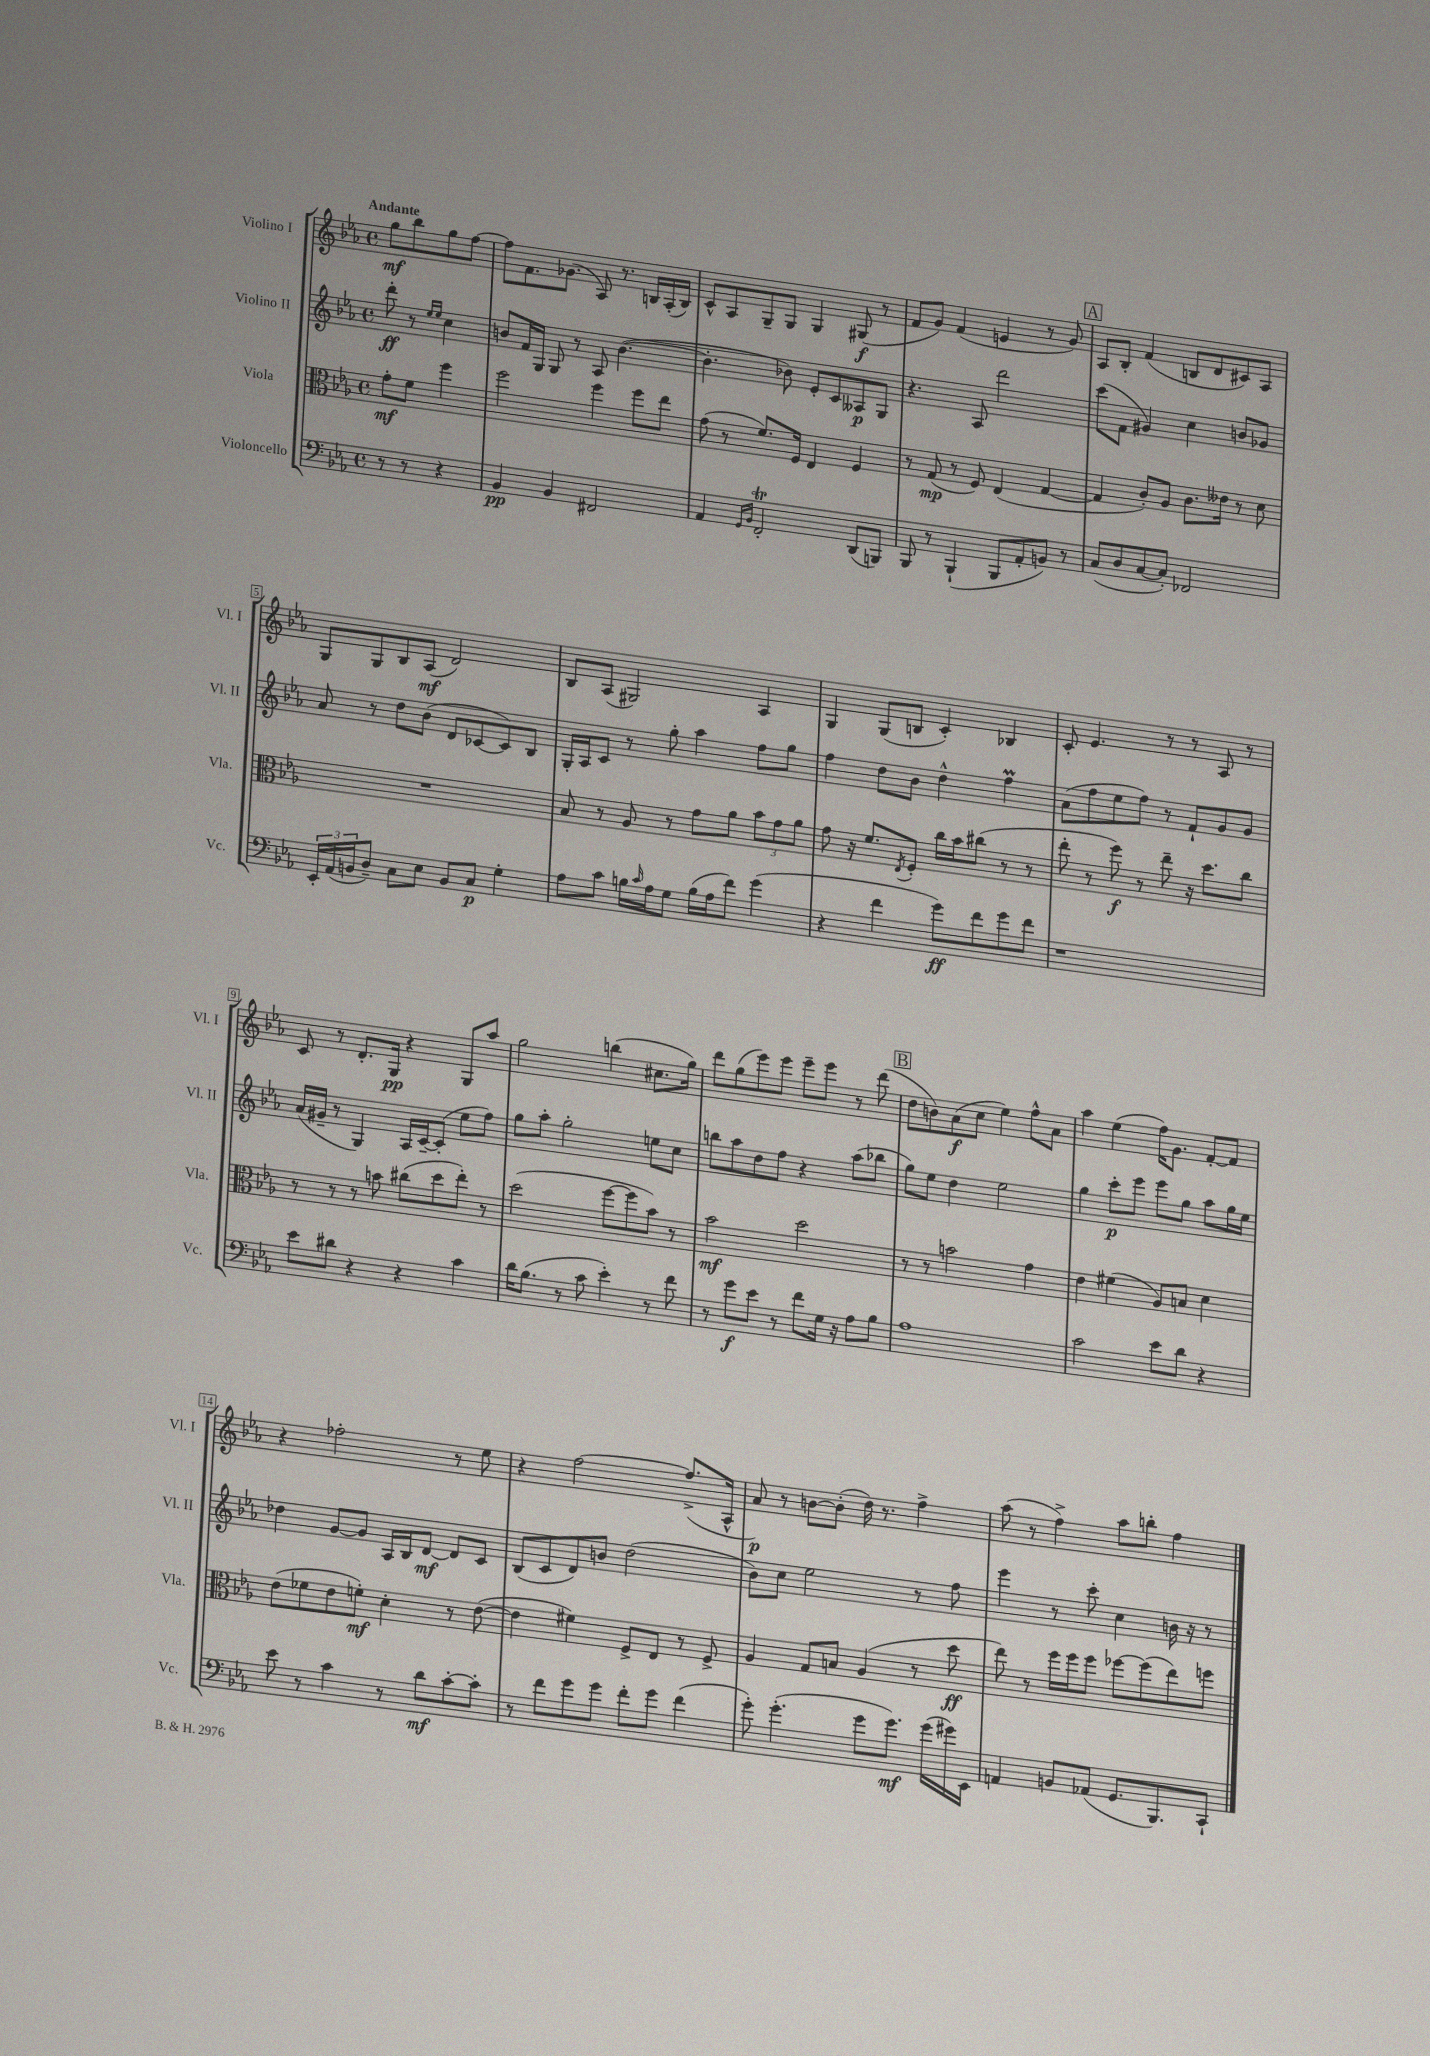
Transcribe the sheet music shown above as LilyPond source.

<<
\new StaffGroup <<
\new Staff = "s0" \with { instrumentName = "Violino I" shortInstrumentName = "Vl. I" } {
    \clef treble \key ees \major \defaultTimeSignature \time 4/4 \partial 2 \tempo "Andante"
    g''8\mf bes''8 g''8 f''8~ |
    f''8 f'8. ges'8.( aes8) r8. b16 aes16-.( b16) |
    c'8-^ aes8 g8-- g8 g4 gis8\f( r8 |
    f'8 g'8) f'4( e'4 r8 g'8) |
    \mark \markup { \box "A" } aes8 bes8-. f'4( b8 d'8 cis'8) aes8 |
    g8 g8 bes8 aes8\mf( d'2) |
    bes8 aes8( gis2) aes4 |
    g4 g8( b8 c'4-.) bes4 |
    c'8-. ees'4. r8 r8 aes8 r8 |
    c'8 r8 d'8.-. g16\pp r4 g8 aes''8 |
    g''2 b''4( cis''8. g''16) |
    d'''8 g''8( ees'''8) ees'''8 ees'''8-- ees'''8 r8 d'''8( |
    \mark \markup { \box "B" } d''8 b'8) aes'8\f( c''8 ees''4) f''8-^ aes'8 |
    aes''4 ees''4( f''16) g'8. f'8~-. f'8 |
    r4 fes''2-. r8 ees''8 |
    r4 f''2~ f''8.->( aes16-^ |
    aes'8\p) r8 b'8~ b'8-.( d''16) r8. f''4-> |
    aes''8( r8 f''4->) aes''8 b''8-. f''4 \bar "|." |
}
\new Staff = "s1" \with { instrumentName = "Violino II" shortInstrumentName = "Vl. II" } {
    \clef treble \key ees \major \defaultTimeSignature \time 4/4 \partial 2
    d'''8-.\ff r8 \grace { ees''16 ees''16 } c''4 |
    b'8 f'16 g16 g8 r8 aes8 b'4.~( |
    b'4.-. bes'8) ees'8-. c'8 aeses8\p g8 |
    r4. aes8 d'''2 |
    \mark \markup { \box "A" } c'''8( f'8 gis'4) c''4 b'8 ges'8 |
    aes'8 r8 d''8 bes'8( d'8 ces'8~ ces'8) bes8 |
    g16-. aes16 c'8 r8 g''8-. aes''4 f''8 g''8 |
    f''4 d''8 bes'8 d''4-^ f''4\prall |
    aes'8( f''8 ees''8 f''8) r8 f'8-! g'8 g'8 |
    aes'16( gis'16-- r8 g4) aes16 c'16~-- c'8-.( ees''8 f''8) |
    g''8 aes''8-. g''2-. e''8 c''8 |
    b''8 aes''8 d''8 f''8 r4 aes''8( bes''8 |
    \mark \markup { \box "B" } g''8) ees''8 d''4 ees''2 |
    g''4 c'''8-.\p ees'''8 ees'''8 g''8 aes''8 g''16 ees''16 |
    des''4 g'8~ g'8 aes16 bes16 d'8~\mf d'8 c'8 |
    bes8( c'8 d'8) b'8 d''2( |
    bes'8) c''8 ees''2 r8 f''8 |
    ees'''4 r8 c'''8-. c''4 b'16 r16 r8 \bar "|." |
}
\new Staff = "s2" \with { instrumentName = "Viola" shortInstrumentName = "Vla." } {
    \clef alto \key ees \major \defaultTimeSignature \time 4/4 \partial 2
    g'8-.\mf f'8 f''4 |
    f''2 f''4 f''8 ees''8 |
    g'8( r8 f'8.) f16 ees4 f4 |
    r8 g8\mp( r8 f8) ees4( g4~ |
    \mark \markup { \box "A" } g4 c'8-.) aes8 c'8. eeses'16 r8 d'8 |
    R1 |
    bes8 r8 aes8 r8 g'8 aes'8 \tuplet 3/2 { bes'8 g'8 aes'8 } |
    g'8 r16 f'8. \acciaccatura { ees8 } f8-. c''16 bes'16 cis''8( r8 r8 |
    ees''8-. r8 f''8\f) r8 ees''8-- r16 d''8. c''8 |
    r8 r8 r8 b'8 cis''8( d''8 ees''8-.) r8 |
    d''2( f''8~ f''8 bes'8) r8 |
    bes'2\mf d''2 |
    \mark \markup { \box "B" } r8 r8 b'2 g'4 |
    ees'4 fis'4( aes8) b8 d'4 |
    ees'8( fes'8 ees'8 f'8-.\mf) d'4-. r8 ees'8~( |
    ees'4 fis'4) f8-> ees8 r8 f8-> |
    aes4 g8 b8 aes4( r8 d''8\ff |
    ees''8) r8 f''16 f''16 f''8 fes''8~ fes''8( ees''8) f''8 \bar "|." |
}
\new Staff = "s3" \with { instrumentName = "Violoncello" shortInstrumentName = "Vc." } {
    \clef bass \key ees \major \defaultTimeSignature \time 4/4 \partial 2
    r8 r8 r4 |
    bes,4\pp bes,4 fis,2 |
    aes,4 \grace { g,16 bes,16 } f,2-.\trill d,8( b,,8) |
    bes,,8 r8 bes,,4-!( bes,,8 aes,8-. b,8) r8 |
    \mark \markup { \box "A" } c8( d8 c8~ c8-.) fes,2 |
    \tuplet 3/2 { ees,16-. aes,16( b,16 } d8--) c8 ees8 b,8 c8\p g4-. |
    aes8 c'8 b16 \grace { c'16 } aes16 g8 b16( aes16 f'8) g'4( |
    r4 f'4 g'8\ff) f'8 g'8 f'8 |
    r1 |
    ees'8 dis'8 r4 r4 c'4 |
    d'16 bes8.( r8 c'8 ees'4-.) r8 f'8 |
    r8 g'8\f ees'8 r8 f'8 g16 r16 aes8 bes8 |
    \mark \markup { \box "B" } aes1 |
    c'2 ees'8 d'8 r4 |
    ees'8 r8 c'4 r8 d'8\mf c'8~-. c'8-. |
    r8 f'8 g'8 g'8 f'8-. g'8 f'4( |
    g'8-.) g'4.-.( g'8 g'8.\mf) g'16( gis'16) ees,16 |
    a,4 b,8 aes,8( g,8. bes,,8.) c,8-! \bar "|." |
}
>>
>>
\layout { \context { \Score \override BarNumber.stencil = #(make-stencil-boxer 0.1 0.3 ly:text-interface::print) } }
